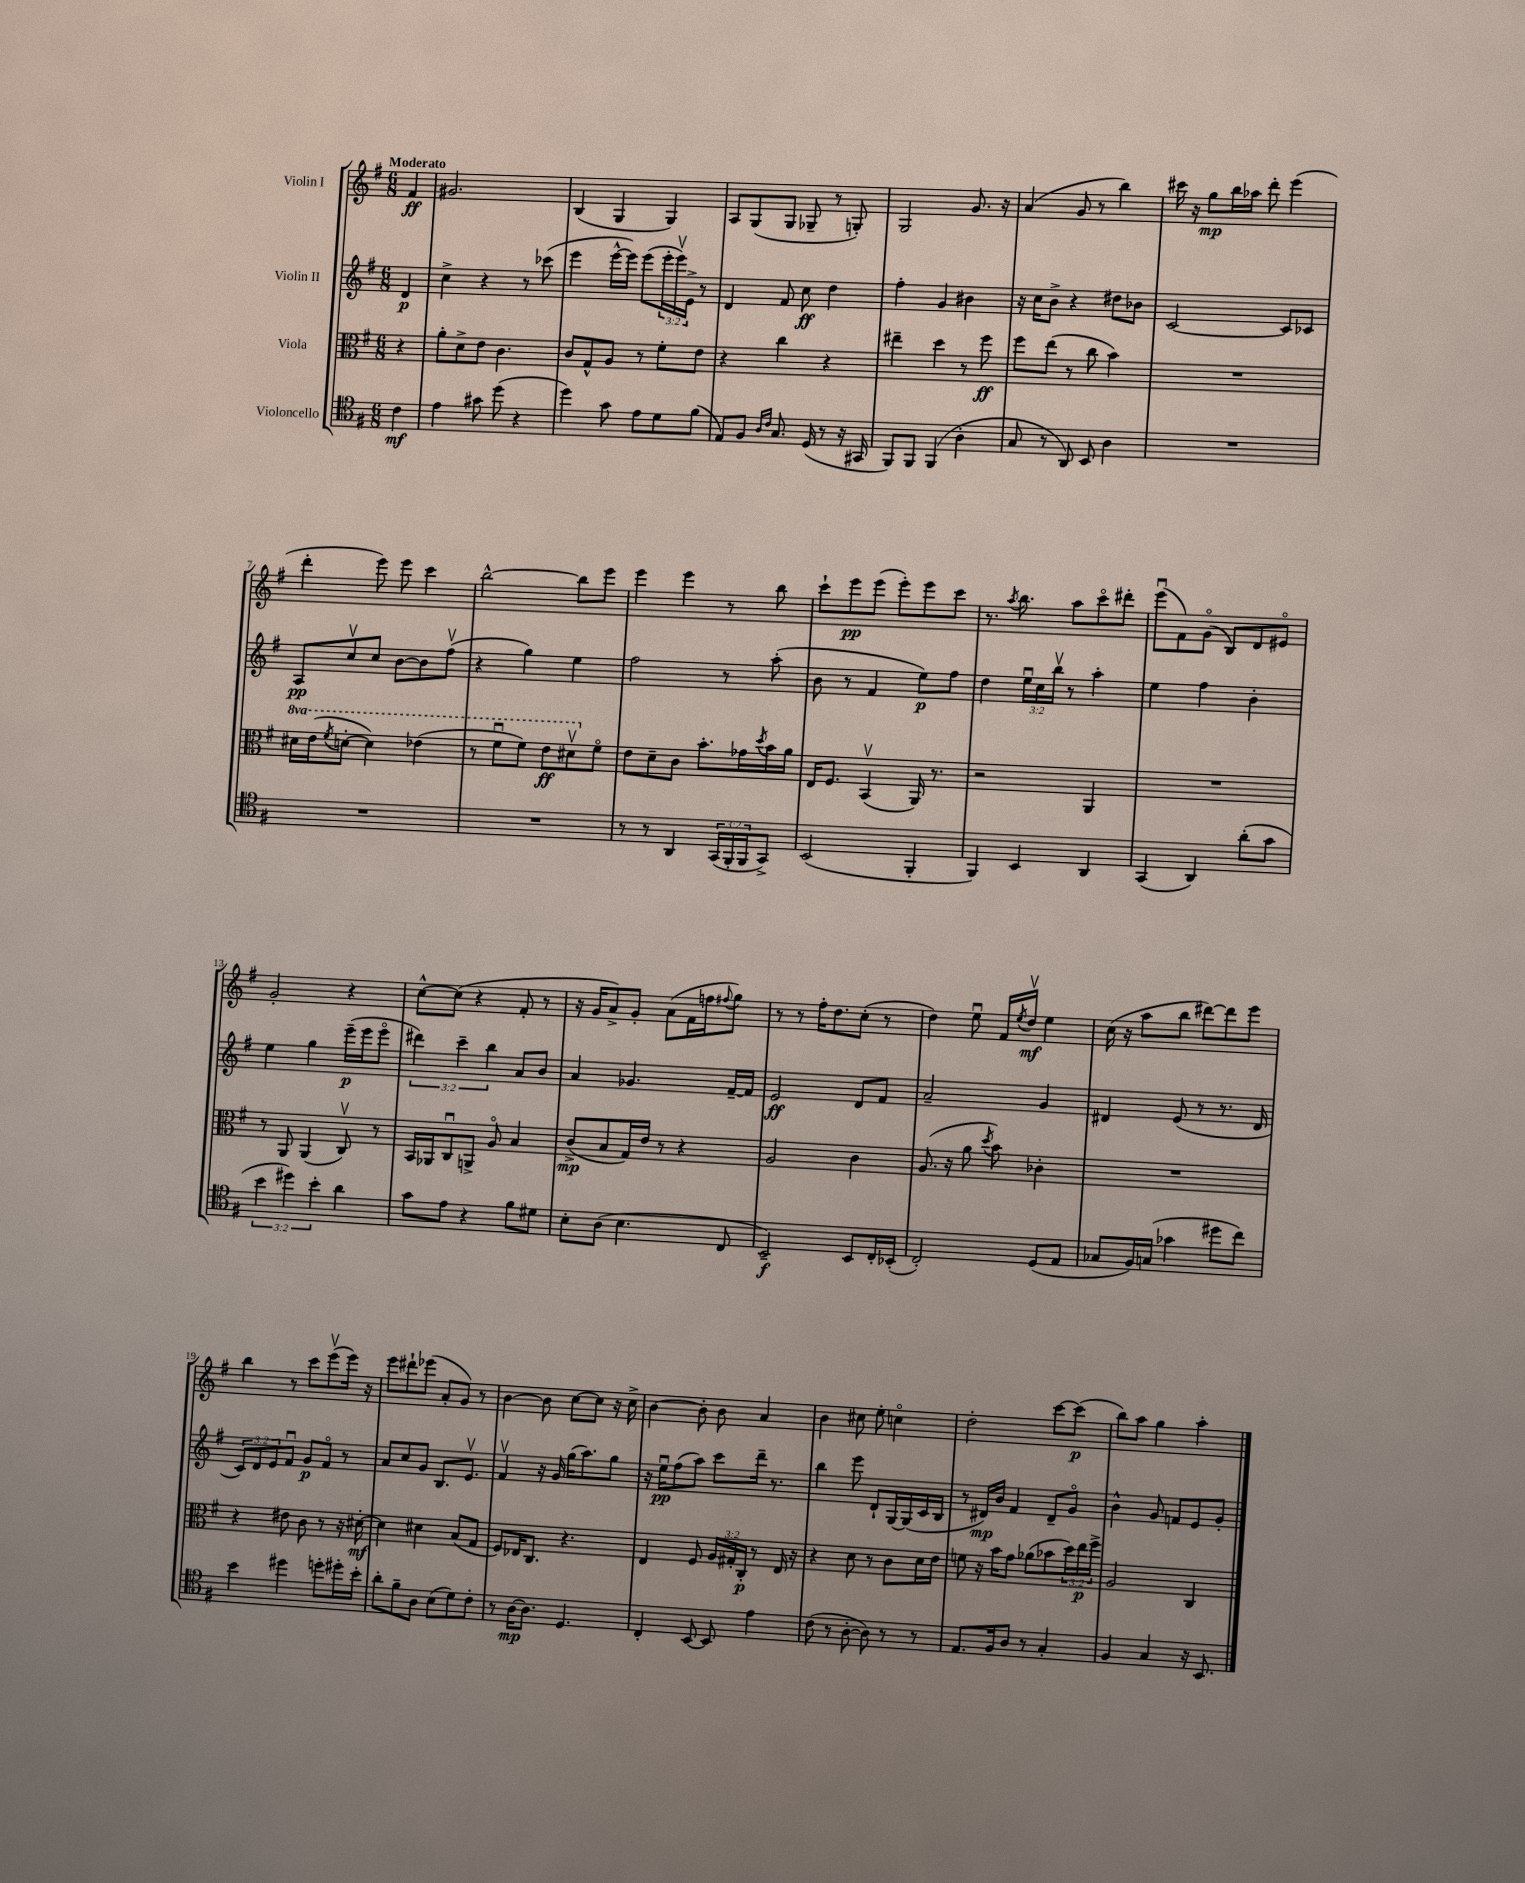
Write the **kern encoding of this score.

**kern	**dynam	**kern	**dynam	**kern	**dynam	**kern	**dynam
*part4	*part4	*part3	*part3	*part2	*part2	*part1	*part1
*staff4	*staff4	*staff3	*staff3	*staff2	*staff2	*staff1	*staff1
*I"Violoncello	*	*I"Viola	*	*I"Violin II	*	*I"Violin I	*
*clefC4	*	*clefC3	*	*clefG2	*	*clefG2	*
*k[f#]	*	*k[f#]	*	*k[f#]	*	*k[f#]	*
*M6/8	*	*M6/8	*	*M6/8	*	*M6/8	*
=	=	=	=	=	=	=	=
!	!	!	!	!	!	!LO:TX:a:B:t=Moderato	!
4c\	mf	4r	.	4d/	p	4f#/	ff
=1	=1	=1	=1	=1	=1	=1	=1
4e\	.	8a'\L	.	4cc^\	.	2.g#X/	.
.	.	8d^\	.	.	.	.	.
8g#X\	.	8e\J	.	4r	.	.	.
(8dd\	.	4.c\	.	.	.	.	.
4r	.	.	.	8r	.	.	.
.	.	.	.	(8ccc-X\	.	.	.
=2	=2	=2	=2	=2	=2	=2	=2
4dd\)	.	8c/L	.	4eee\	.	(4B/	.
.	.	8G^^/	.	.	.	.	.
8g\	.	8A/J	.	[16eee^^\LL	.	4G/	.
.	.	.	.	16eee\JJ])	.	.	.
8e\L	.	8r	.	(8eee\L	.	.	.
8d\	.	8f#'\L	.	24eee'\L	.	4G/)	.
.	.	.	.	24eeev\)	.	.	.
.	.	.	.	24e^\JJ	.	.	.
(8f#\J	.	8e\J	.	8r	.	.	.
=3	=3	=3	=3	=3	=3	=3	=3
8E/L)	.	4r	.	4d/	.	8A/L	.
8F#/J	.	.	.	.	.	(8G/	.
16qqA/LL	.	.	.	.	.	.	.
16qqc/JJ	.	.	.	.	.	.	.
8.G/	.	4cc\	.	8f#/	.	8G/J	.
.	.	.	.	8cc\	ff	8G-X~/	.
(16D/	.	.	.	.	.	.	.
8r	.	4r	.	4dd\	.	8r	.
16r	.	.	.	.	.	8Gn'/)	.
16GG#X/	.	.	.	.	.	.	.
=4	=4	=4	=4	=4	=4	=4	=4
8FF#/L)	.	4ee#X~\	.	4ff#'\	.	2G/	.
8FF#/J	.	.	.	.	.	.	.
(4FF#/	.	4dd\	.	4g/	.	.	.
4A'\	.	8r	.	4b#X\	.	8.g/	.
.	.	8ff#\	ff	.	.	.	.
.	.	.	.	.	.	16r	.
=5	=5	=5	=5	=5	=5	=5	=5
8G/	.	8ff#\L	.	16r	.	(4a/	.
.	.	.	.	16cc\KL	.	.	.
8r	.	(8ee\J	.	8b^\J	.	.	.
8AA/)	.	8r	.	4r	.	8g/	.
8BB/	.	8cc\	.	.	.	8r	.
4A\	.	4b\)	.	8dd#X\L	.	4bb\)	.
.	.	.	.	8b-X\J	.	.	.
=6	=6	=6	=6	=6	=6	=6	=6
2.r	.	2.r	.	[2c/	.	16ccc#X\	.
.	.	.	.	.	.	16r	.
.	.	.	.	.	.	8gg\L	mp
.	.	.	.	.	.	16bb\L	.
.	.	.	.	.	.	16aa-X\JJ	.
.	.	.	.	.	.	8ddd'\	.
.	.	.	.	8c/L]	.	(4eee\	.
.	.	.	.	8c-X/J	.	.	.
!!LO:LB:g=z
=7	=7	=7	=7	=7	=7	=7	=7
*	*	*8va	*	*	*	*	*
2.r	.	16dd#X\LL	.	8A/L	pp	4ddd'\	.
.	.	(16ee\J	.	.	.	.	.
.	.	8qff#/	.	.	.	.	.
.	.	[8ddn'\J	.	8ccv/	.	.	.
.	.	4dd\])	.	8cc/J	.	8eee\)	.
.	.	.	.	[8b\L	.	8eee\	.
.	.	(4ee-X\	.	8b\]	.	4ccc\	.
.	.	.	.	(8ff#v\J	.	.	.
=8	=8	=8	=8	=8	=8	=8	=8
2.r	.	8r	.	4r	.	[2bb^^\	.
.	.	8ff#u\L	.	.	.	.	.
.	.	8ff#\J)	.	4gg\)	.	.	.
.	.	8ee\L	ff	.	.	.	.
.	.	8dd#Xv\	.	4ee\	.	8bb\L]	.
*	*	*X8va	*	*	*	*	*
.	.	8f#\J	.	.	.	8eee\J	.
=9	=9	=9	=9	=9	=9	=9	=9
8r	.	8e\L	.	2ff#\	.	4eee\	.
8r	.	8d~\	.	.	.	.	.
4AA/	.	8c\J	.	.	.	4eee\	.
.	.	8.b'\L	.	.	.	.	.
(24GG/LL	.	.	.	8r	.	8r	.
24FF#'/	.	.	.	.	.	.	.
.	.	16g-X\L	.	.	.	.	.
24FF#/J	.	.	.	.	.	.	.
.	.	8qdd/	.	.	.	.	.
8GG^/J)	.	16b\	.	(8aa'\	.	8bb\	.
.	.	16a\JJ	.	.	.	.	.
=10	=10	=10	=10	=10	=10	=10	=10
(2BB/	.	16E/KL	.	8b\	.	8ccc`\L	.
.	.	8.F#/J	.	.	.	.	.
.	.	.	.	8r	.	8eee\	pp
.	.	(4BBv/	.	4f#/	.	(8eee\J	.
.	.	.	.	.	.	8eee'\L)	.
4FF#'/	.	16AA/)	.	8ee\L)	p	8eee\	.
.	.	8.r	.	.	.	.	.
.	.	.	.	8ff#\J	.	8ccc\J	.
=11	=11	=11	=11	=11	=11	=11	=11
4FF#/)	.	2r	.	4dd\	.	8.r	.
.	.	.	.	.	.	8qaa/	.
.	.	.	.	.	.	8.bb\	.
4BB/	.	.	.	24eeu\LL	.	.	.
.	.	.	.	24cc\	.	.	.
.	.	.	.	24bbv\JJ	.	.	.
.	.	.	.	8r	.	8aa\L	.
4AA/	.	4AA/	.	4aa'\	.	8ccc\	.
.	.	.	.	.	.	8ddd#X'\J	.
=12	=12	=12	=12	=12	=12	=12	=12
(4GG/	.	2.r	.	4ee\	.	(8eeeu\L	.
.	.	.	.	.	.	8f#\)	.
4AA/)	.	.	.	4ff#\	.	(8g\J	.
.	.	.	.	.	.	8B/L)	.
(8a'\L	.	.	.	4b'\	.	8d/	.
8g\J	.	.	.	.	.	8e#X/J	.
!!LO:LB:g=z
=13	=13	=13	=13	=13	=13	=13	=13
6b\	.	8r	.	4ee\	.	2g'/	.
.	.	8AA/	.	.	.	.	.
6dd#X\)	.	.	.	.	.	.	.
.	.	(4AA/	.	4gg\	.	.	.
6b'\	.	.	.	.	.	.	.
4a\	.	8Cv/)	.	(16eee~\LL	p	4r	.
.	.	.	.	16eee\J	.	.	.
.	.	8r	.	8eee\J	.	.	.
=14	=14	=14	=14	=14	=14	=14	=14
8g\L	.	16BB/LL	.	6ddd#X\)	.	[8cc^^\L	.
.	.	16AA-X/J	.	.	.	.	.
8e\J	.	8Cu/	.	.	.	(8cc\J]	.
.	.	.	.	6ccc~\	.	.	.
4r	.	8AAn^/J	.	.	.	4r	.
.	.	.	.	6bb\	.	.	.
.	.	8A/	.	.	.	.	.
8f#\L	.	4B/	.	8a/L	.	8f#'/	.
8d#X\J	.	.	.	8b/J	.	8r	.
=15	=15	=15	=15	=15	=15	=15	=15
8B'\L	.	(8c^/L	mp	4a/	.	16r	.
.	.	.	.	.	.	16g/KL	.
(8A\J	.	8B/	.	.	.	8a^/)	.
4.B\	.	16G/L)	.	4.g-X/	.	8g'/J	.
.	.	16e/JJ	.	.	.	.	.
.	.	8r	.	.	.	(8a\L	.
.	.	4r	.	.	.	16f#\L	.
.	.	.	.	.	.	16ffn\J	.
.	.	.	.	.	.	8qqff#X/	.
8C/	.	.	.	[16f#~/LL	.	8gg\J)	.
.	.	.	.	16f#/JJ]	.	.	.
=16	=16	=16	=16	=16	=16	=16	=16
2BB~/)	f	2A/	.	2e/	ff	8r	.
.	.	.	.	.	.	8r	.
.	.	.	.	.	.	16ff#'\KL	.
.	.	.	.	.	.	8.dd\	.
8BB/L	.	4c\	.	8d/L	.	(8cc'\J	.
16C'/L	.	.	.	8f#/J	.	8r	.
(16BB-X'/JJ	.	.	.	.	.	.	.
=17	=17	=17	=17	=17	=17	=17	=17
2C'/)	.	(8.A/	.	2a~/	.	4dd\)	.
.	.	16r	.	.	.	.	.
.	.	8a\	.	.	.	8eeu\	.
.	.	8qdd/	.	.	.	.	.
.	.	8b\)	.	.	.	16f#/LL	.
.	.	.	.	.	.	8qee/	.
.	.	.	.	.	.	16ddv/JJ	mf
(8D/L	.	4c-X'\	.	4g/	.	4ee\	.
8E/J	.	.	.	.	.	.	.
=18	=18	=18	=18	=18	=18	=18	=18
8G-X/L	.	2.r	.	4d#X/	.	(16cc\	.
.	.	.	.	.	.	16r	.
16F#/L)	.	.	.	.	.	8aa\L	.
(16Gn/JJ	.	.	.	.	.	.	.
4g-X\	.	.	.	(8e/	.	8bb\J	.
.	.	.	.	8r	.	[8ddd#X\L)	.
8dd#X\L	.	.	.	8.r	.	8ddd#\]	.
8cc\J)	.	.	.	.	.	8eee\J	.
.	.	.	.	16d#/	.	.	.
!!LO:LB:g=z
=19	=19	=19	=19	=19	=19	=19	=19
4b\	.	4r	.	12c/L)	.	4bb\	.
.	.	.	.	12d/	.	.	.
.	.	.	.	12e/	.	.	.
4dd#X\	.	8e#X\	.	8f#u/J	.	8r	.
.	.	8c\	.	8g/L	p	8ccc\L	.
8ddn'\L	.	8r	.	8f#/J	.	(8eeev\	.
16dd#X'\L	.	16r	.	8r	.	16eee\Jk)	.
16b'\JJ	.	[16d#X'\	mf	.	.	16r	.
=20	=20	=20	=20	=20	=20	=20	=20
8a'\L	.	4d#\]	.	8a/L	.	8eee\L	.
8f#~\	.	.	.	8cc/	.	8ddd#X`\	.
8A\J	.	4d#X\	.	8g/J	.	(8eee-X\J	.
(8B\L	.	.	.	8.B/L	.	8a'/L	.
8d\)	.	(8B/L	.	.	.	8g/J)	.
.	.	.	.	8.ev/J	.	.	.
8c'\J	.	8G/J	.	.	.	8r	.
=21	=21	=21	=21	=21	=21	=21	=21
8r	.	8F#/L)	.	4f#v/	.	[4b\	.
[16A\KL	mp	16E-X/K	.	.	.	.	.
8.A\J]	.	8.C/J	.	.	.	.	.
.	.	.	.	16r	.	8b\]	.
.	.	.	.	16g/	.	.	.
4.D/	.	4.r	.	(16gg\KL	.	[8cc\L	.
.	.	.	.	8.aa\)	.	.	.
.	.	.	.	.	.	8cc\J]	.
.	.	.	.	8gg\J	.	16r	.
.	.	.	.	.	.	16cc^\	.
=22	=22	=22	=22	=22	=22	=22	=22
4C'/	.	4E/	.	16r	.	[4b\	.
.	.	.	.	16eeu\KL	pp	.	.
.	.	.	.	(8ff#\	.	.	.
[8BB/	.	8F#/	.	8aa\J)	.	8b'\]	.
8BB/]	.	24A/LL	.	8ccc\L	.	8b\	.
.	.	24G#X'/	.	.	.	.	.
.	.	24C'/JJ	p	.	.	.	.
4e\	.	8r	.	16ddd~\Jk	.	4a/	.
.	.	.	.	8.r	.	.	.
.	.	16E/	.	.	.	.	.
.	.	16r	.	.	.	.	.
=23	=23	=23	=23	=23	=23	=23	=23
(8c\	.	4r	.	4bb\	.	4b\	.
8r	.	.	.	.	.	.	.
[8A'\	.	8d\	.	8eee\	.	8cc#X\	.
8A\])	.	8r	.	8d`/L	.	8ee'\	.
8r	.	8c\L	.	[16G/L	.	4ccn\	.
.	.	.	.	(16G/]	.	.	.
8r	.	16d\L	.	16c/	.	.	.
.	.	16e\JJ	.	16B/JJ	.	.	.
=24	=24	=24	=24	=24	=24	=24	=24
8.E/L	.	8fn\	.	8r	.	2dd'\	.
.	.	16r	.	16d#X/LL)	mp	.	.
16F#/k	.	16b\KL	.	16b/JJ	.	.	.
8A/J	.	8g\J	.	4f#/	.	.	.
8r	.	(8a-X\L	.	.	.	.	.
4G'/	.	8b-X\	.	8d#~/L	.	[8ccc\L	.
.	.	24dd\L)	.	8g/J	.	(8ccc\J]	p
.	.	24ee\	p	.	.	.	.
.	.	24ff#^\JJ	.	.	.	.	.
=25	=25	=25	=25	=25	=25	=25	=25
4F#/	.	2A/	.	4b^^\	.	8bb\L)	.
.	.	.	.	.	.	8aa\J	.
4G/	.	.	.	8g/	.	4gg\	.
.	.	.	.	8fn/L	.	.	.
16r	.	4C/	.	8e/	.	4aa'\	.
8.BB/	.	.	.	.	.	.	.
.	.	.	.	8g'/J	.	.	.
==	==	==	==	==	==	==	==
*-	*-	*-	*-	*-	*-	*-	*-
